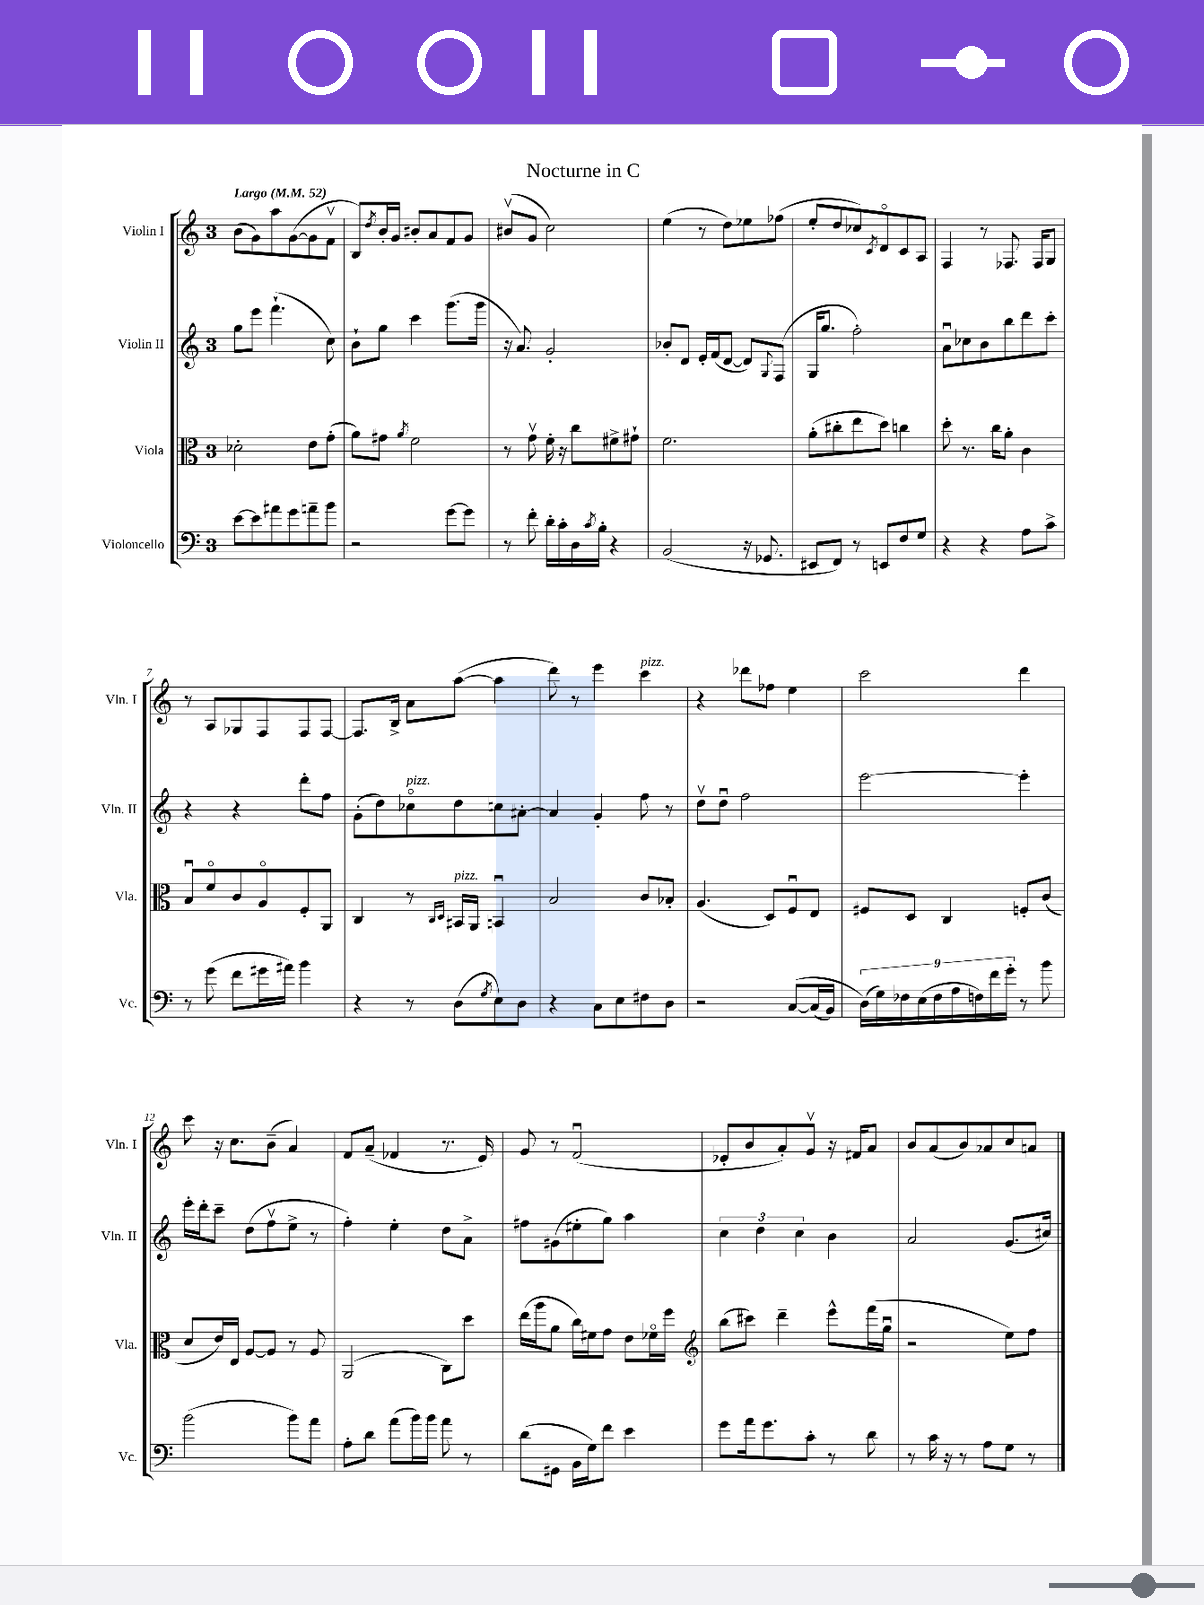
\header { title = "Nocturne in C" }
<<
\new StaffGroup <<
\new Staff = "s0" \with { instrumentName = "Violin I" shortInstrumentName = "Vln. I" } {
    \clef treble \key c \major \once \override Staff.TimeSignature.style = #'single-digit \time 3/4 \tempo "Largo" 4 = 52
    b'8( g'8) a''8 g'8~( g'8 f'8\upbow |
    b8) \acciaccatura { d''8 } b'16-. g'16 bis'8-. a'8 f'8 g'8 |
    bis'8\upbow( g'8 c''2) |
    e''4( r8 d''8) ees''8 fes''8( |
    e''8-. d''8 ces''8) \acciaccatura { c'8 } d'8\flageolet c'8 a8 |
    f4 r8 fes8. fes16 g8 |
    r8 a8 ges8 f8 f8 f8~ |
    f8. b16-> a'8 a''8~( a''4 |
    d'''8) r8 e'''4 c'''4^\markup { \italic "pizz." } |
    r4 des'''8 fes''8 e''4 |
    c'''2 d'''4 |
    c'''8 r16 c''8. b'8--( a'4) |
    f'8 a'8--( fes'4 r8. e'16) |
    g'8 r8 f'2\downbow( |
    ees'8-. b'8 a'8-.) g'8\upbow r16 fis'16 a'8 |
    b'8 a'8( b'8) aes'8 c''8 a'8 \bar "|." |
}
\new Staff = "s1" \with { instrumentName = "Violin II" shortInstrumentName = "Vln. II" } {
    \clef treble \key c \major \once \override Staff.TimeSignature.style = #'single-digit \time 3/4
    g''8 e'''8 f'''4.-!( c''8) |
    b'8-! g''8 c'''4 g'''8.( g'''16 |
    r16 a'8.) g'2-. |
    bes'8-. d'8 e'16-. f'16( d'8~ d'8) \appoggiatura { g8 } f8( |
    g16 g''8. f''2-.) |
    a'8\downbow ces''8 b'8 b''8 d'''8 c'''8-. |
    r4 r4 d'''8-. f''8 |
    g'8-.( d''8) ces''8\flageolet^\markup { \italic "pizz." } d''8 c''8 ais'8~-. |
    ais'4 g'4-. f''8 r8 |
    d''8\upbow d''8\downbow f''2 |
    e'''2~ e'''4-. |
    e'''16-. d'''16-. c'''8-- d''8( f''8\upbow e''8-> r8 |
    f''4-.) e''4-. d''8 a'8-> |
    fis''8 gis'8( eis''8-. g''8) a''4 |
    \tuplet 3/2 { c''4 d''4 c''4 } b'4 |
    a'2 g'8.( cis''16) \bar "|." |
}
\new Staff = "s2" \with { instrumentName = "Viola" shortInstrumentName = "Vla." } {
    \clef alto \key c \major \once \override Staff.TimeSignature.style = #'single-digit \time 3/4
    des'2-. e'8 g'8-.( |
    a'8) gis'8 \acciaccatura { a'8 } f'2 |
    r8 g'8\upbow f'16-. r16 c''8 fis'8-> gis'8-! |
    f'2. |
    a'8-.( cis''8-. e''8 d''8) c''4 |
    d''8-. r8. c''16 a'8-. c'4 |
    b8\downbow f'8\flageolet c'8 a8\flageolet f8-. a,8 |
    c4 r8 \grace { c16 d16 } bis,16^\markup { \italic "pizz." } a,16 b,4\downbow |
    b2 c'8 bes8-. |
    a4.( d8) f8\downbow e8 |
    fis8 d8 c4 f8-. c'8( |
    d'8 e'16) e16 a8~ a8 r8 a8 |
    a,2( c8) d''8 |
    e''16( a''16 a'8 c''16) fis'16 g'8 e'8 fes'16\flageolet f''16 |
    \clef treble b''8( cis'''8) d'''4-- e'''8-^ f'''16( g''16\downbow |
    r2 e''8) f''8 \bar "|." |
}
\new Staff = "s3" \with { instrumentName = "Violoncello" shortInstrumentName = "Vc." } {
    \clef bass \key c \major \once \override Staff.TimeSignature.style = #'single-digit \time 3/4
    e'8~ e'8 ais'8 g'8 a'8-- b'8 |
    r2 g'8~ g'8 |
    r8 f'8-. d'16-. c'16-. d16 \acciaccatura { c'8 } b16-. r4 |
    b,2( r16 ges,8. |
    eis,8 f,8) r8 e,8 f8 g8 |
    r4 r4 a8 c'8-> |
    r8 g'8( f'8 gis'16 ais'16) b'4 |
    r4 r8 d8( \acciaccatura { g8 } e8) d8 |
    r4 c8 e8 fis8 d8 |
    r2 c8~\( c16( b,16) |
    \tuplet 9/8 { d16(\) g16) fes16 e16( fes16 a16 f16) f'16 g'16-. } r8 b'8 |
    b'2( b'8) a'8 |
    a8-. d'8 a'8( b'16) b'16 a'8 r8 |
    d'8( gis,8 b,16 g16) f'8 e'4 |
    g'8 a'16 g'8. c'8-. r8 d'8 |
    r8 c'16 r16 r8 a8 g8 r8 \bar "|." |
}
>>
>>
